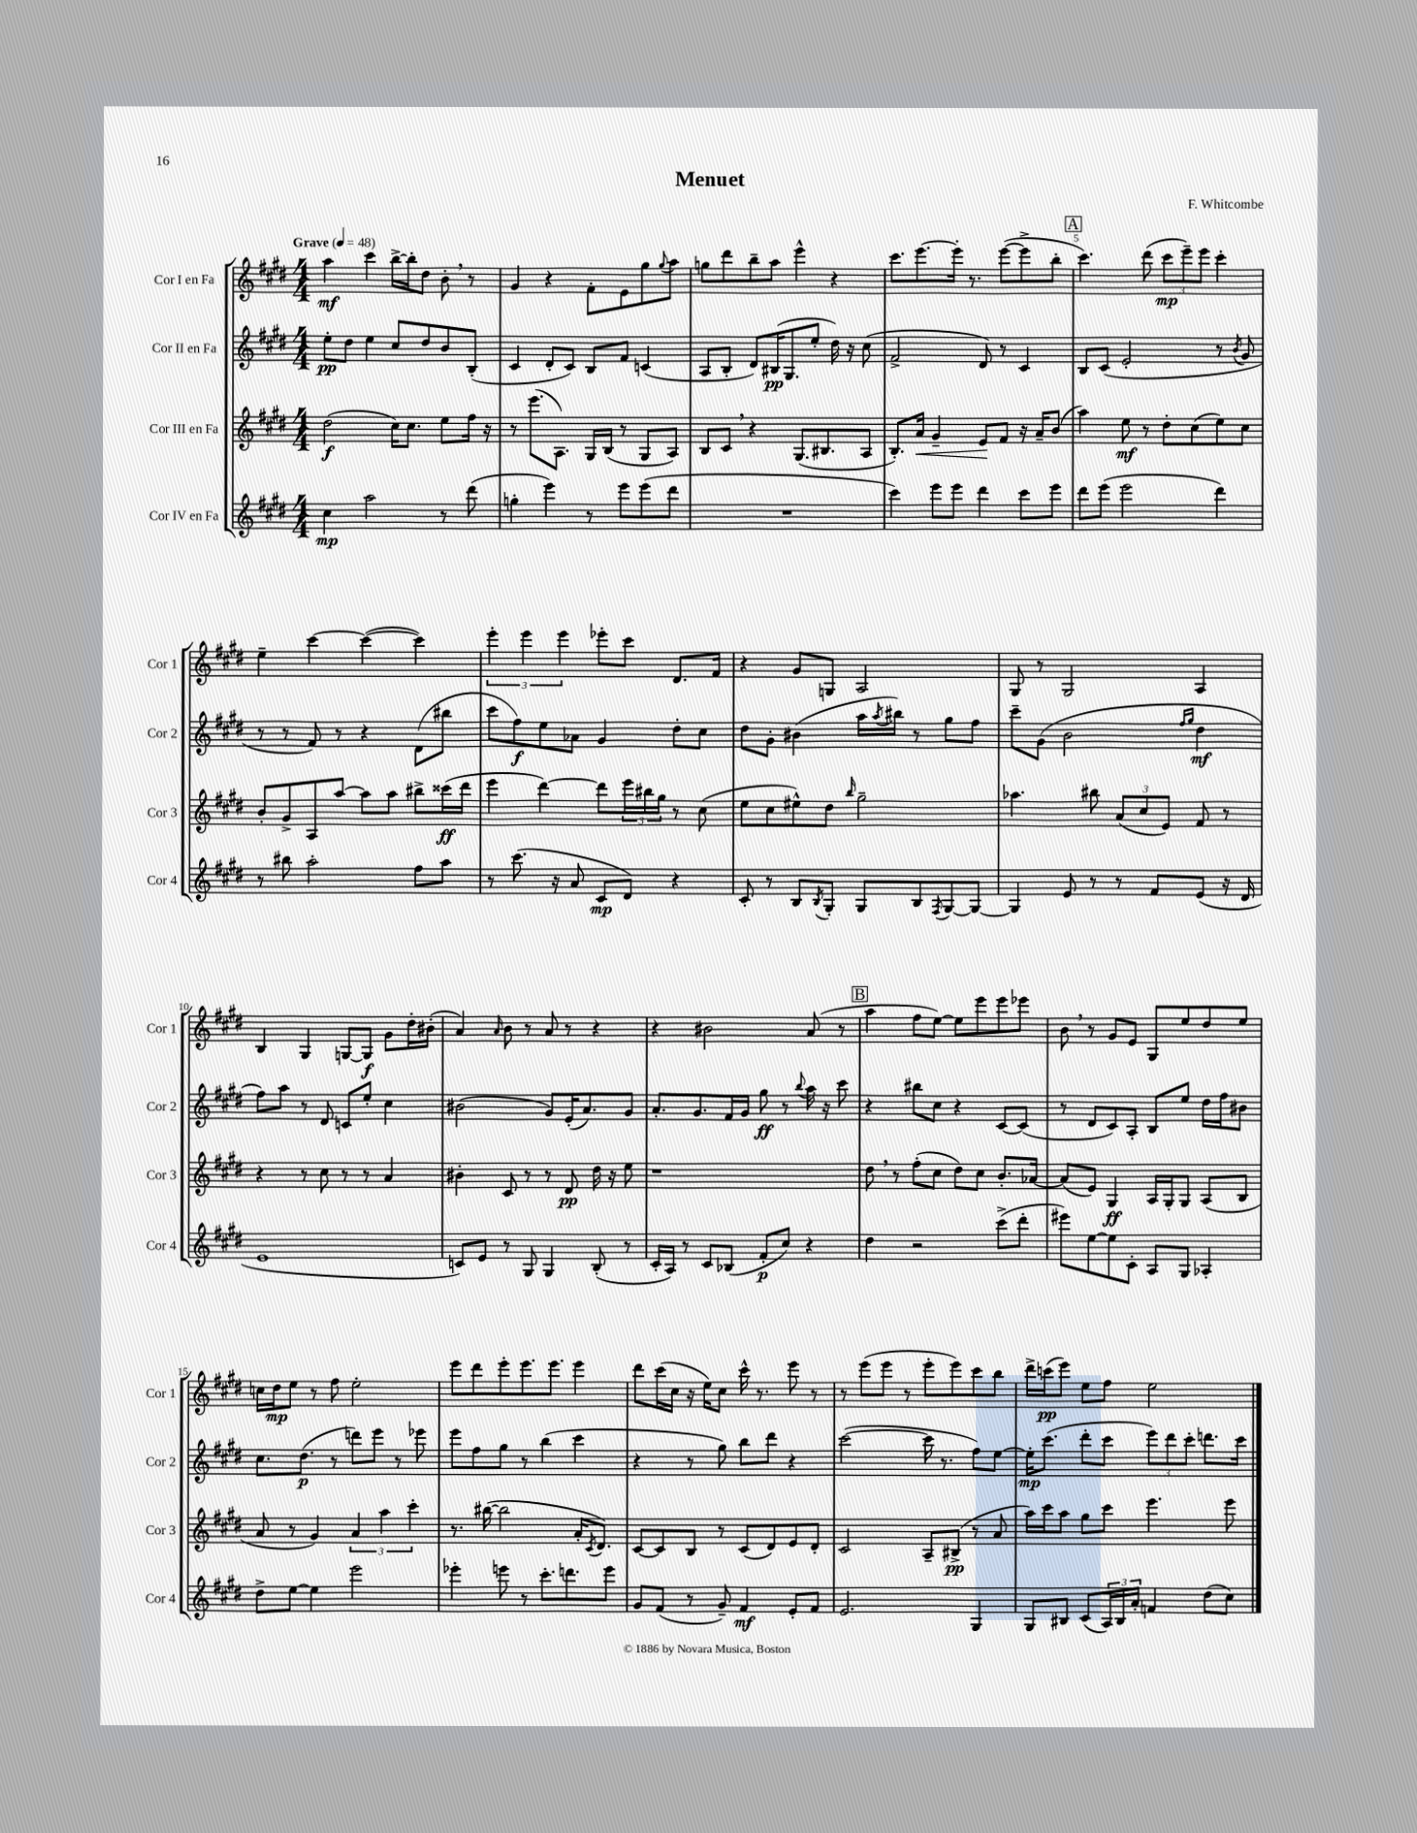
\header { title = "Menuet" composer = "F. Whitcombe" }
<<
\new StaffGroup <<
\new Staff = "s0" \with { instrumentName = "Cor I en Fa" shortInstrumentName = "Cor 1" } {
    \clef treble \key e \major \numericTimeSignature \time 4/4 \tempo "Grave" 4 = 48
    a''4\mf cis'''4 b''16~-> b''16-. dis''8 b'8-. \breathe r8 |
    gis'4 r4 fis'8-. e'8 gis''8 \appoggiatura { gis''8 } a''8 |
    g''8 dis'''8 b''8-- a''8 e'''4-^ r4 |
    cis'''8. e'''8.~ e'''16-. r8. e'''8~( e'''8-> b''8-. |
    \mark \markup { \box "A" } cis'''4.) dis'''8( \tuplet 3/2 { cis'''8\mp e'''8--) e'''8 } cis'''4-. |
    e''4-- cis'''4~ cis'''4~( cis'''4) |
    \tuplet 3/2 { e'''4-. e'''4 e'''4 } ees'''8-. cis'''8 dis'8. fis'16 |
    r4 gis'8 g8 a2 |
    gis8 r8 gis2 a4 |
    b4 gis4 g8~ g8\f gis'8 dis''16-. bis'16-.( |
    a'4) \grace { a'16 } b'8 r8 a'8 r8 r4 |
    r4 bis'2 a'8( r8 |
    \mark \markup { \box "B" } a''4 fis''8 e''8~) e''8 e'''8 e'''8 ees'''8 |
    b'8 \breathe r8 gis'8 e'8 gis8 e''8 dis''8 e''8 |
    c''16 dis''16\mp e''8 r8 fis''8 e''2-. |
    e'''8 dis'''8 e'''8-. e'''8. e'''8. e'''4 |
    dis'''8 cis'''16( cis''16 r16 e''16) cis''8 cis'''16-^ r8. e'''8 r8 |
    r8 e'''8( e'''8 r8 e'''8-. e'''8) cis'''8 b''8 |
    dis'''16-> c'''16\pp( e'''8) e''8 fis''8 e''2 \bar "|." |
}
\new Staff = "s1" \with { instrumentName = "Cor II en Fa" shortInstrumentName = "Cor 2" } {
    \clef treble \key e \major \numericTimeSignature \time 4/4
    e''8-.\pp dis''8 e''4 cis''8 dis''8 b'8 b8-.( |
    cis'4 dis'8-. cis'8) b8 fis'8 c'4( |
    a8 b8-. dis'8) bis16\pp( gis8. e''8-. dis''16) r16 cis''8( |
    fis'2-> dis'8) r8 cis'4 |
    \mark \markup { \box "A" } b8 cis'8( e'2-. r8 \acciaccatura { b'8 } gis'8 |
    r8 r8 fis'8) r8 r4 dis'8( bis''8 |
    cis'''8 fis''8\f) e''8 aes'8 gis'4 dis''8-. cis''8 |
    dis''8 gis'8-. bis'4( a''16 \acciaccatura { a''8 } bis''16) r8 gis''8 fis''8 |
    cis'''8-- gis'8( b'2 \grace { fis''16 gis''16 } dis''4\mf |
    fis''8) a''8 r8 dis'8 c'8 e''8-. cis''4 |
    bis'2( gis'8) e'16-.( a'8.) gis'8 |
    a'8.-. gis'8. fis'16 gis'16 gis''8\ff r8 \appoggiatura { b''8 } a''16 r16 cis'''8 |
    \mark \markup { \box "B" } r4 bis''8 cis''8 r4 cis'8~ cis'8( |
    r8 dis'8 cis'8) a8-. b8 e''8 dis''16 fis''16 bis'8 |
    cis''8. dis''8.\p( r8 d'''8) e'''8 r8 ees'''8 |
    e'''8 fis''8 gis''8 r8 b''4( cis'''4 |
    r4 r8 gis''8) b''8 dis'''8 r4 |
    cis'''2~( cis'''16 r8. fis''8) e''8~ |
    e''16-.\mp cis'''8.( dis'''8-. cis'''8 \tuplet 3/2 { e'''8) dis'''8 cis'''8-. } d'''8. cis'''16 \bar "|." |
}
\new Staff = "s2" \with { instrumentName = "Cor III en Fa" shortInstrumentName = "Cor 3" } {
    \clef treble \key e \major \numericTimeSignature \time 4/4
    dis''2\f( cis''16) cis''8. e''8 fis''16 r16 |
    r8 e'''8.( a8.) gis16 b16( r8 gis8 a8) |
    b8 cis'8 \breathe r4 gis8.( bis8. a8 |
    b8.-.) a'16\< gis'4-- e'8\! fis'8 r16 a'16-- b'8( |
    \mark \markup { \box "A" } a''4) e''8\mf r8 dis''8-. cis''8( e''8) cis''8 |
    b'8-. gis'8-> a8 a''8~ a''8 a''8 bis''8-> cisis'''16\ff( dis'''16 |
    e'''4 dis'''4~) dis'''8 \tuplet 3/2 { e'''16 bis''16 gis''16 } r8 cis''8( |
    e''8 cis''8 eis''8-^) dis''8 \grace { b''16 } gis''2-- |
    aes''4. bis''8 \tuplet 3/2 { a'8( cis''8 e'8) } fis'8 r8 |
    r4 r8 cis''8 r8 r8 a'4 |
    bis'4-. cis'8 r8 r8 dis'8\pp dis''16 r16 e''8 |
    r1 |
    \mark \markup { \box "B" } dis''8 \breathe r8 fis''8-.( cis''8 dis''8) cis''8 b'8.-. aes'16~ |
    aes'8( e'8) gis4\ff a16 gis16-. gis8 a8( b8 |
    a'8 r8 gis'4) \tuplet 3/2 { a'4 a''4 cis'''4-. } |
    r8. bis''16~( bis''2 a'16-. \acciaccatura { cis'8 } dis'8.) |
    cis'8~ cis'8 b8 r8 cis'8( dis'8) e'8 dis'8-. |
    cis'2 a8-- bis8->\pp( r8 a'8 |
    a''16) cis'''16 a''8 gis''8 cis'''8 e'''4. e'''8 \bar "|." |
}
\new Staff = "s3" \with { instrumentName = "Cor IV en Fa" shortInstrumentName = "Cor 4" } {
    \clef treble \key e \major \numericTimeSignature \time 4/4
    cis''4\mp a''2 r8 dis'''8( |
    g''4-. e'''4) r8 e'''8 e'''8( dis'''8 |
    R1 |
    cis'''4) e'''8 e'''8 dis'''4 cis'''8 e'''8 |
    \mark \markup { \box "A" } dis'''8 e'''8( e'''2 dis'''4) |
    r8 bis''8 a''2-. fis''8 a''8 |
    r8 cis'''8.( r16 a'8 cis'8\mp dis'8) r4 |
    cis'8-. r8 b8 \acciaccatura { b8 } gis8-. gis8 b8 \acciaccatura { fis8 } gis8~ gis8~ |
    gis4 e'8 r8 r8 fis'8 e'8( r16 dis'16 |
    e'1 |
    c'8) e'8 r8 gis8 gis4 b8-.( r8 |
    cis'16-. a16) r8 cis'8 bes8( fis'8-.\p cis''8) r4 |
    \mark \markup { \box "B" } dis''4 r2 cis'''8->( dis'''8-. |
    eis'''8) e''8~ e''8 cis'8-. a8 gis8 aes4-. |
    dis''8-> e''8~ e''4 e'''2 |
    ees'''4-. e'''8 r8 cis'''8.-. d'''8. e'''8 |
    gis'8 fis'8( r8 gis'8--) fis'4\mf e'8-. fis'8 |
    e'2. gis4 |
    gis8 bis8 cis'8( \tuplet 3/2 { a16) bis16 a'16-. } f'4 dis''8( cis''8) \bar "|." |
}
>>
>>
\layout { \context { \Score \override BarNumber.break-visibility = ##(#f #t #t) barNumberVisibility = #(every-nth-bar-number-visible 5) } }
